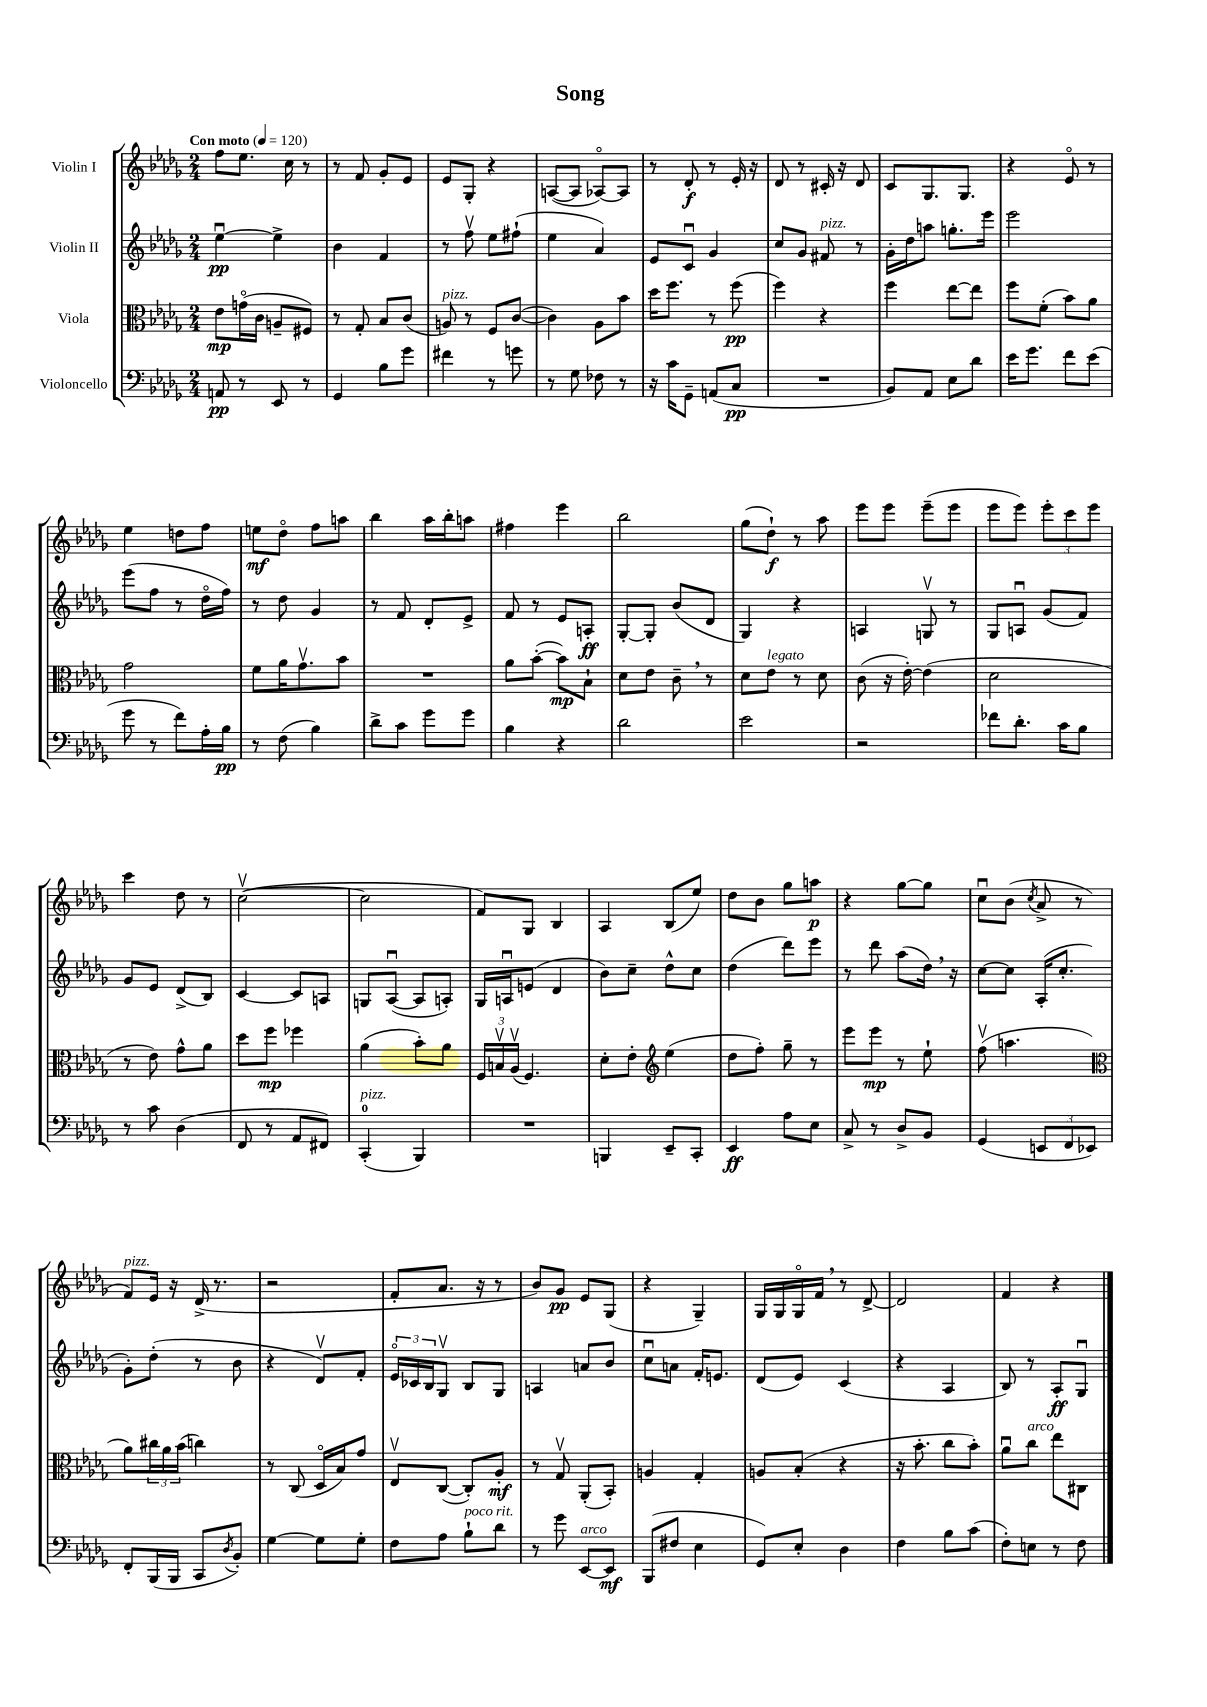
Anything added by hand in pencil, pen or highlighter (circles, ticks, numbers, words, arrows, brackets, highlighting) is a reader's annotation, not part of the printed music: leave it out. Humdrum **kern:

**kern	**kern	**kern	**kern
*staff4	*staff3	*staff2	*staff1
*clefF4	*clefC3	*clefG2	*clefG2
*k[b-e-a-d-g-]	*k[b-e-a-d-g-]	*k[b-e-a-d-g-]	*k[b-e-a-d-g-]
*M2/4	*M2/4	*M2/4	*M2/4
*MM120	*MM120	*MM120	*MM120
8AA/	8e-\L	[4ee-u\	8ff\L
8r	(16go\L	.	8.ee-\J
.	16c\JJ	.	.
8EE-/	8A~/L	4ee-^\]	.
.	.	.	16cc\
8r	8F#/J)	.	8r
=	=	=	=
4GG-/	8r	4b-\	8r
.	8G-'/	.	8f/
8B-\L	8B-/L	4f/	8g-'/L
8g-\J	(8c/J	.	8e-/J
=	=	=	=
4f#\	8A/)	8r	8e-/L
.	8r	8ffv\	8G-'/J
8r	8F/L	8ee-\L	4r
8g\	([8c/J	(8ff#`\J	.
=	=	=	=
8r	4c\])	4ee-\	([8A/L
8G-\	.	.	8A/]J
8F-\	8A-\L	4a-/)	[8A-o/L)
8r	8b-\J	.	8A-/]J
=	=	=	=
16r	16dd-\LK	8e-/L	8r
16c\LK	8.ff\J	.	.
8GG-~\J	.	8cu/J	8d-'/
(8AA/L	8r	4g-/	8r
8C/J	(8ff\	.	16e-'/
.	.	.	16r
=	=	=	=
2r	4ff\)	8cc/L	8d-/
.	.	8g-/J	8r
.	4r	8f#/	16c#'/
.	.	.	16r
.	.	8r	8d-/
=	=	=	=
8BB-/L)	4ff\	16g-'\LL	8c/L
.	.	16dd-\J	.
8AA-/J	.	8aa\J	8.G-/
8E-\L	[8ee-\L	8.gg'\L	.
.	.	.	8.G-/J
8d-\J	8ee-\]J	.	.
.	.	16eee-\Jk	.
=	=	=	=
16e-\LK	8ff\L	2eee-\	4r
8.g-\J	.	.	.
.	(8f'\J	.	.
8f\L	8b-\L)	.	8e-o/
(8e-\J	8a-\J	.	8r
=	=	=	=
8g-\	2g-\	(8eee-\L	4ee-\
8r	.	8ff\J	.
8f\L)	.	8r	8dd\L
16A-'\L	.	16dd-o\LL	8ff\J
16B-\JJ	.	16ff\JJ)	.
=	=	=	=
8r	8f\L	8r	8ee\L
(8F\	16a-\K	8dd-\	8dd-o\J
.	8.g-v\	.	.
4B-\)	.	4g-/	8ff\L
.	8b-\J	.	8aa\J
=	=	=	=
8d-^\L	2r	8r	4bb-\
8c\J	.	8f/	.
8g-\L	.	8d-'/L	16aa-\LL
.	.	.	16bb-'\J
8g-\J	.	8e-^/J	8aa\J
=	=	=	=
4B-\	8a-\L	8f/	4ff#\
.	([8b-'\J	8r	.
4r	8b-\]L)	8e-/L	4eee-\
.	8B-`\J	8A'/J	.
=	=	=	=
2d-\	8d-\L	[8G-'/L	2bb-\
.	8e-\J	8G-'/]J	.
.	8c~\	(8b-/L	.
.	8r	8d-/J	.
=	=	=	=
2e-\	8d-\L	4G-/)	(8gg-\L
.	8e-\J	.	8dd-`\J)
.	8r	4r	8r
.	8d-\	.	8aa-\
=	=	=	=
2r	(8c\	4A/	8eee-\L
.	16r	.	8eee-\J
.	[16e-'\)	.	.
.	(4e-\]	8Gv/	(8eee-~\L
.	.	8r	8eee-\J
=	=	=	=
8f-\L	2d-\	8G-/L	8eee-\L
8.d-'\J	.	8Au/J	8eee-\J)
.	.	(8g-/L	12eee-'\L
16c\LK	.	.	.
.	.	.	12ccc\
8B-\J	.	8f/J)	.
.	.	.	12eee-\J
=	=	=	=
8r	8r	8g-/L	4ccc\
8c\	8e-\)	8e-/J	.
(4D-\	8g-^^\L	(8d-^/L	8dd-\
.	8a-\J	8B-/J)	8r
=	=	=	=
8FF/	8dd-\L	[4c/	([2ccv\
8r	8ff\J	.	.
8AA-/L	4ff-\	8c/]L	.
8FF#/J)	.	8A/J	.
=	=	=	=
(4CC'/	(4a-\	8G/L	2cc\]
.	.	([8A-u/J	.
4BBB-/)	8b-'\L)	8A-/]L	.
.	8a-\J	8A'/J)	.
=	=	=	=
2r	24F/LL	16G-/LL	8f/L)
.	24Bv/	.	.
.	.	16Au/J	.
.	(24A-v/JJ	.	.
.	4.F/)	(8e/J	8G-/J
.	.	4d-/	4B-/
=	=	=	=
4BBB/	8d-'\L	8b-\L)	4A-/
.	8e-'\J	8cc~\J	.
*	*clefG2	*	*
8EE-~/L	(4ee-\	8dd-^^\L	(8B-/L
8CC'/J	.	8cc\J	8ee-/J)
=	=	=	=
4EE-/	8dd-\L	(4dd-\	8dd-\L
.	8ff'\J)	.	8b-\J
8A-\L	8gg-~\	8ddd-\L)	8gg-\L
8E-\J	8r	8eee-\J	8aa\J
=	=	=	=
8C^/	8eee-\L	8r	4r
8r	8eee-\J	8ddd-\	.
8D-^/L	8r	(8aa-\L	[8gg-\L
8BB-/J	8ee-`\	16dd-\Jk)	8gg-\]J
.	.	16r	.
=	=	=	=
(4GG-/	(8ffv\	[8cc\L	8ccu\L
.	4.aa\	8cc\]J	(8b-\J
.	.	.	8qcc/
12EE/L	.	(16A-'/LK	8a-^/
.	.	8.cc'/J	.
12FF/	.	.	.
.	.	.	8r
12EE-/J)	.	.	.
=	=	=	=
*	*clefC3	*	*
8FF'/L	8a-\L)	8g-'\L)	8f/L)
(16BBB-/L	24cc#\L	(8dd-'\J	16e-/Jk
.	24a-\	.	.
16BBB-/JJ	.	.	16r
.	(24b-\JJ	.	.
8CC/L	4cc\)	8r	(16d-^/
.	.	.	8.r
8qD-/	.	.	.
8BB-'/J)	.	8b-\	.
=	=	=	=
[4G-\	8r	4r	2r
.	(8C/	.	.
8G-\]L	16D-o/LL	8d-v/L)	.
.	16B-/J)	.	.
8G-'\J	8g-/J	8f'/J	.
=	=	=	=
8F\L	8E-v/L	24e-o/LL	8f'/L
.	.	24c-/	.
.	.	24B-/J	.
8A-\J	([8C/J	8G-v/J	8.a-/J
8B-`\L	8C'/]L)	8B-/L	.
.	.	.	16r
8d-\J	8A-'/J	8G-/J	8r
=	=	=	=
8r	8r	4A/	8b-/L)
8g-\	8G-v/	.	8g-/J
[8EE-/L	(8AA-'/L	8a/L	8e-/L
8EE-/]J	8BB-'/J)	8b-/J	(8G-/J
=	=	=	=
(8BBB-/L	4A/	8ccu\L	4r
8F#/J	.	8a\J	.
4E-\	4G-'/	16f'/LK	4G-~/)
.	.	8.e/J	.
=	=	=	=
8GG-/L)	8A/L	(8d-/L	16G-/LL
.	.	.	16G-/
8E-'/J	(8B-'/J	8e-/J)	16G-o/
.	.	.	16f/JJ
4D-\	4r	(4c/	8r
.	.	.	[8d-^/
=	=	=	=
4F\	16r	4r	2d-/]
.	8.b-'\	.	.
8B-\L	8cc\L	4A-/	.
(8c\J	8b-'\J)	.	.
=	=	=	=
8F'\L)	8a-u\L	8B-/)	4f/
8E\J	8cc\J	8r	.
8r	8ee-\L	8A-'/L	4r
8F\	8C#\J	8G-u/J	.
==	==	==	==
*-	*-	*-	*-
